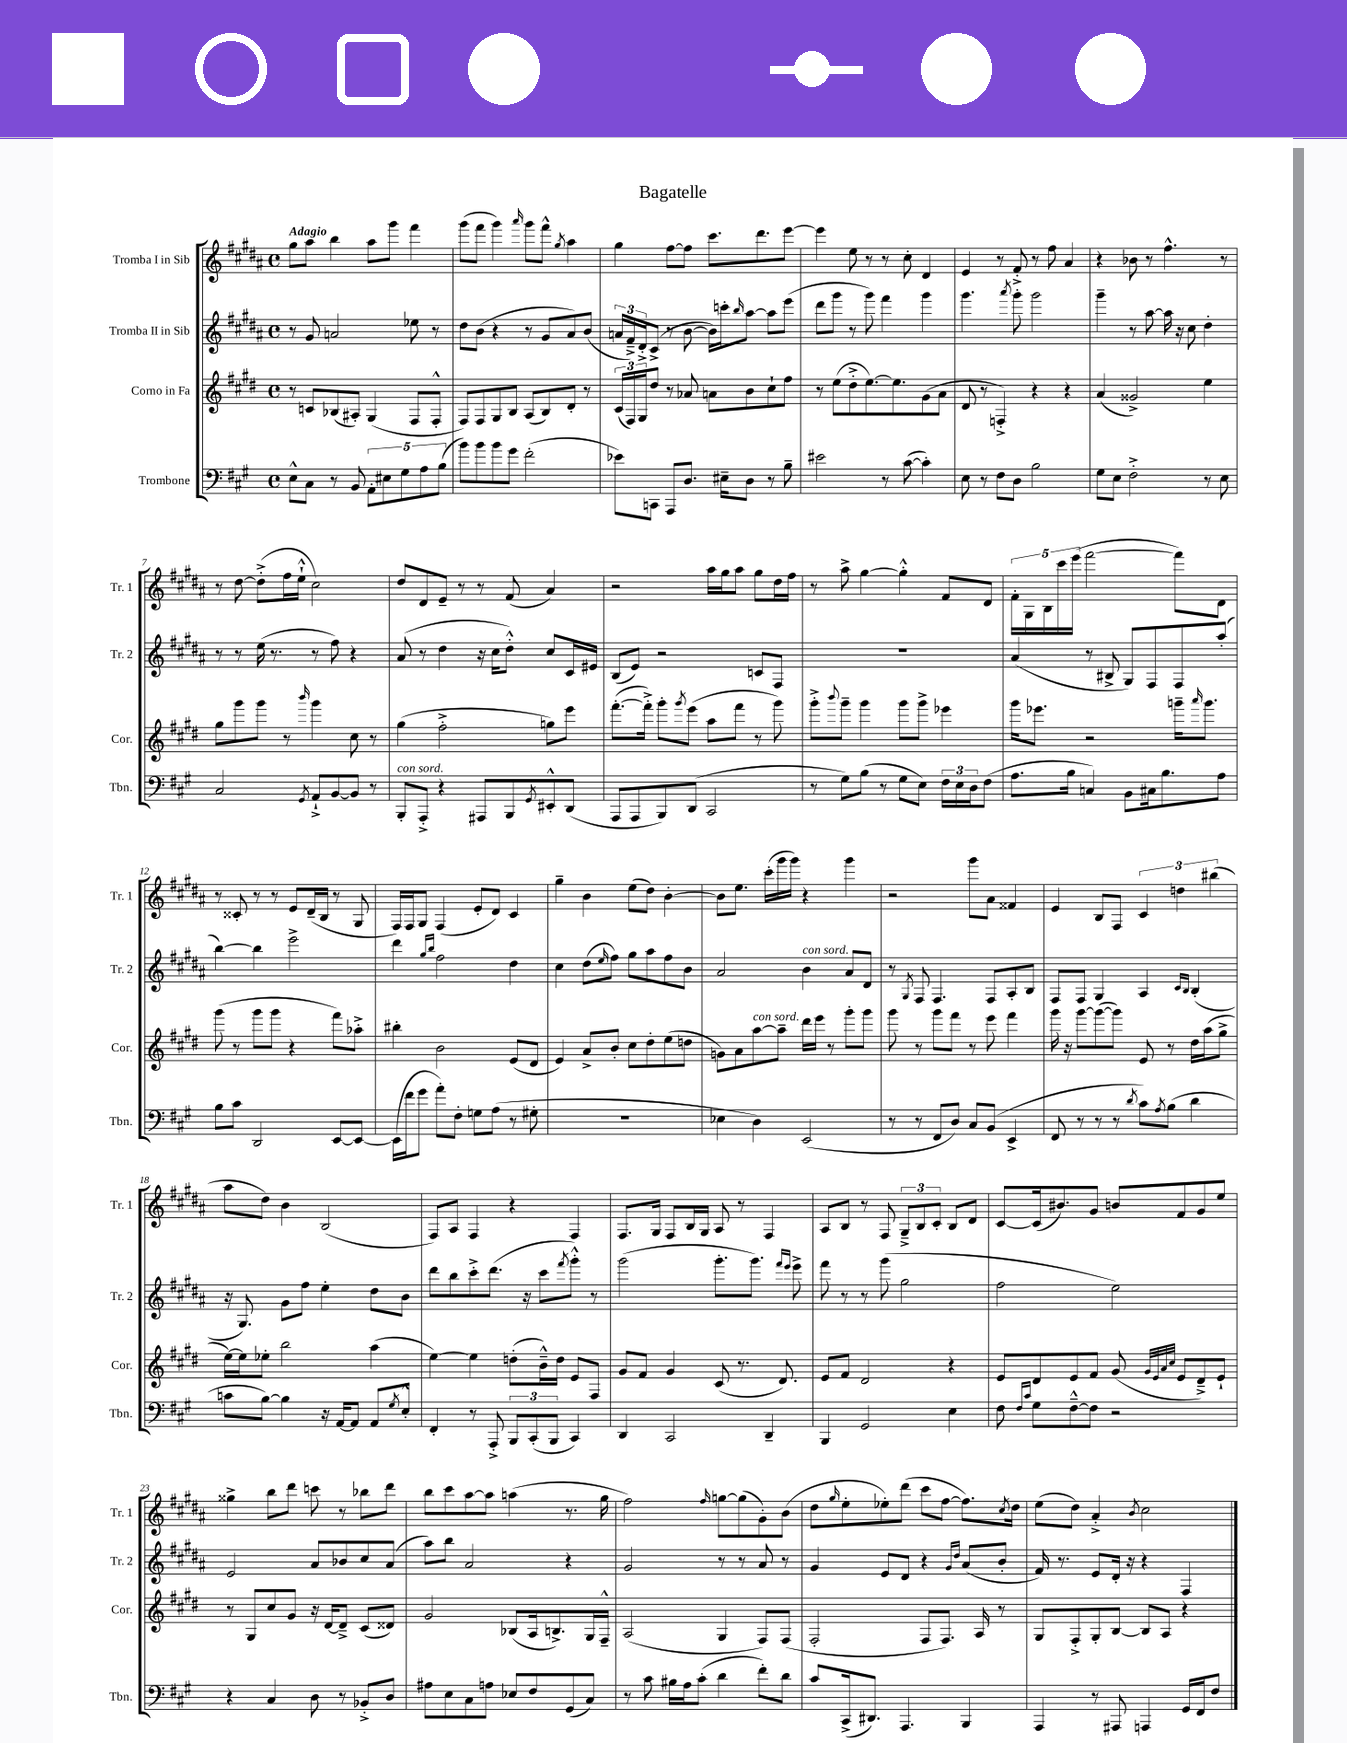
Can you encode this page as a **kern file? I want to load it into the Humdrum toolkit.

**kern	**kern	**kern	**kern
*part4	*part3	*part2	*part1
*staff4	*staff3	*staff2	*staff1
*I"Trombone	*I"Corno in Fa	*I"Tromba II in Sib	*I"Tromba I in Sib
*I'Tbn.	*I'Cor.	*I'Tr. 2	*I'Tr. 1
*clefF4	*clefG2	*clefG2	*clefG2
*k[f#c#g#]	*k[f#c#g#d#]	*k[f#c#g#d#a#]	*k[f#c#g#d#a#]
*M4/4	*M4/4	*M4/4	*M4/4
*met(c)	*met(c)	*met(c)	*met(c)
=1	=1	=1	=1
!	!	!	!LO:TX:a:B:t=Adagio
8E^^\L	8r	8r	8gg#\L
8C#\J	8cn/L	8g#/	8aa#\J
8r	(8B-X/	2an/	4bb\
8BB/	8A#X'/J)	.	.
10AA'\L	(4G#/	.	8aa#\L
10E#X\	.	.	.
.	.	.	8ggg#\J
10G#\	.	.	.
.	8F#/L	8ee-X\	4fff#\
10A\	.	.	.
.	8F#'^^/J	8r	.
(10B\J	.	.	.
=2	=2	=2	=2
8b\L)	8F#/L)	8dd#\L	(8ggg#\L
8b\	8F#/	(8b\J	8fff#\J
8b\	8G#/	4r	4ggg#\)
8g#\J	8B/J	.	.
.	.	.	16qqaaa#/
(2f#'\	(8A/L	8r	8ggg#\L
.	8B/)	8g#/L	8fff#^^\J
.	.	.	8qgg#/
.	8d#'/J	8a#/)	4aa#\
.	8r	(8b/J	.
=3	=3	=3	=3
8e-X\L)	(24c#/LL	24an/LL	4gg#\
.	24F#/)	24f#~^/)	.
.	24G#/J	24d#'^/J	.
8CCn\J	8dd#/J	(8c#^/J	.
8AAA/L	8r	8r	[8ff#\L
8.D/J	8a-X/	[8b\	8ff#\J]
.	8an\L	16b\LL])	8.ccc#\L
16E#X~\KL	.	16cccn'\J	.
.	.	16qqbb/	.
8D\J	8b\	[8aa#\J	.
.	.	.	8.ddd#\
8r	8cc#`\	8aa#\L]	.
8B~\	8ff#\J	(8eee\J	[8eee\J
=4	=4	=4	=4
2e#X\	8r	8ddd#\L	4eee\]
.	(8ee\L	8ggg#\J	.
.	8dd#'^\	8r	8ee\
.	[8.ee\)	8ggg#\)	8r
8r	.	4fff#\	8r
.	8.ee\]	.	.
([8c#\	.	.	8cc#'\
4c#'\])	(8g#\	4ggg#\	4d#/
.	8a\J	.	.
=5	=5	=5	=5
8E\	8d#/	4.ggg#\	4e/
8r	8r	.	.
8F#\L	4Fn'^/)	.	8r
.	.	8qaaa#/	.
8D\J	.	8ggg#'\	8f#'^/
2B\	4r	2ggg#\	8r
.	.	.	8ff#\
.	4r	.	4a#/
=6	=6	=6	=6
8G#\L	(4a/	4ggg#~\	4r
8E\J	.	.	.
2F#'^\	2g##X^/)	8r	8b-X\
.	.	[8aa#\	8r
.	.	16aa#\]	4.ff#^^\
.	.	16r	.
.	.	8cc#\	.
8r	4ee\	4dd#'\	.
8E\	.	.	8r
!!LO:LB:g=z
=7	=7	=7	=7
2C#/	8gg#\L	8r	8r
.	8ggg#\	8r	[8dd#\
.	8ggg#\J	(16ee\	(8dd#'^\L]
.	.	8.r	.
.	8r	.	16ff#\L
.	.	.	16ee`^^\JJ
8qGG#/	16qqbbb/	.	.
8AA`^/L	4ggg#\	8r	2cc#\)
[8BB/	.	8ff#\)	.
8BB/J]	8cc#\	4r	.
8r	8r	.	.
=8	=8	=8	=8
!LO:TX:a:i:t=con sord.	!	!	!
8BBB'/L	(4gg#\	(8a#/	8dd#/L
8AAA'^/J	.	8r	8d#/
4r	2ff#'^\	4dd#\	8e~/J
.	.	.	8r
8AAA#X/L	.	16r	8r
.	.	16cc#\KL	.
8BBB/	.	8dd#'^^\J)	(8f#/
8qGG#/	.	.	.
8EE#X'^^/	8ggn\L)	8cc#/L	4a#/)
(8DD/J	8eee\J	16c#/L	.
.	.	16e#X/JJ	.
=9	=9	=9	=9
8AAA/L	([8.fff#'\L	(8B/L	2r
8AAA/	.	8e/J)	.
.	16fff#'^\Jk])	.	.
8BBB/)	8ggg#'\L	2r	.
.	8qggg#/	.	.
(8DD/J	(8eee\J	.	.
2CC#/	8aa\L	.	16aa#\LL
.	.	.	16gg#\J
.	8fff#\J	.	8aa#\J
.	8r	8cn/L	8gg#\L
.	8ggg#\)	8F#/J	16dd#\L
.	.	.	16ff#\JJ
=10	=10	=10	=10
8r	8ggg#'^\L	1r	8r
.	8qqbbb/	.	.
8G#\L)	8ggg#~\J	.	8aa#^\
(8B\J	4ggg#\	.	[4gg#\
8r	.	.	.
8G#\L	8ggg#\L	.	4gg#'^^\]
8E\J)	8ggg#^\J	.	.
24F#\LL	4eee-X\	.	8f#/L
24E\	.	.	.
24D\J	.	.	.
(8F#\J	.	.	8d#/J
=11	=11	=11	=11
8.A\L	16ggg#\KL	(4a#/	20f#'\LL
.	.	.	20G#\
.	8.eee-X\J	.	.
.	.	.	20B\
.	.	.	20ccc#\
16B\Jk	.	.	.
.	.	.	(20eee\JJ
4Cn/)	2r	8r	[2fff#\
.	.	8B#X^/	.
8BB\L	.	8G#/L)	.
16C#X\k	.	8F#/	.
8.B\	.	.	.
.	16gggn~\KL	8F#/	8fff#\L])
.	16qqaaa/	.	.
.	8.ggg\J	.	.
8A\J	.	(8aa#'/J	8d#\J
!!LO:LB:g=z
=12	=12	=12	=12
8B\L	(8ggg#\	[4bb\)	8r
8c#\J	8r	.	8c##X'/
2DD/	8ggg#\L	4bb\]	8r
.	8ggg#\J	.	8r
.	4r	2eee^\	8e/L
.	.	.	(16d#~/L
.	.	.	16B/JJ
[8EE/L	8fff#\L)	.	8r
8EE/J_	8aa-X'^\J	.	8G#/
=13	=13	=13	=13
(16EE\LL]	4bb#X'\	4ddd#\	16F#/LL)
16f#\J	.	.	16F#/J
8g#\J	.	.	8G#/J
.	.	16qqgg#/LL	.
.	.	16qqbb/JJ	.
8a'\L)	2b\	2ff#\	(4F#/
8F#'\J	.	.	.
8Gn\L	.	.	8e'/L
(8A\J	.	.	8d#/J)
8r	(8e/L	4dd#\	4c#/
8G#X'\	8d#/J	.	.
=14	=14	=14	=14
1r	4e/)	4cc#\	4gg#~\
.	8a^/L	(8dd#\L	4b\
.	.	16qqee/	.
.	8b'/J	8ff#\J)	.
.	8cc#\L	8gg#\L	(8ee\L
.	8dd#'\	8aa#\	8dd#\J)
.	(8ee\	8ff#\	[4b'\
.	8ddn\J	8b\J	.
=15	=15	=15	=15
4E-X\	8gn\L)	2a#/	8b\L]
.	8a\	.	8.ee\J
!	!LO:TX:a:i:t=con sord.	!	!
4D\)	[8aa\	.	.
.	.	.	(16ccc#'\LL
.	8aa~\J]	.	16ggg#\
.	.	.	16ggg#\JJ)
!	!	!LO:TX:a:i:t=con sord.	!
(2EE/	16ddd#\LL	4b\	4r
.	16eee\JJ	.	.
.	8r	.	.
.	8ggg#'\L	8a#/L	4ggg#\
.	8ggg#\J	8d#/J	.
=16	=16	=16	=16
8r	8ggg#\	8r	2r
.	.	8qG#/	.
8r	8r	8F#/	.
8FF#/L	8ggg#\L	4.F#/	.
8D/J)	8fff#\J	.	.
8C#/L	8r	.	8ggg#\L
(8BB/J	8eee\	8F#/L	8a#\J
4EE^/	4fff#\	8A#'/	4f##X/
.	.	8B/J	.
=17	=17	=17	=17
8FF#/	16ggg#\	8F#/L	4e/
.	16r	.	.
8r	[8ggg#\L	8F#/J	.
8r	(8ggg#\_	4G#/	8B/L
8r	8ggg#\J])	.	8F#/J
8qd/	.	.	.
8c#\L)	8e/	4A#/	6c#/
8qA/	.	.	.
(8B\J	8r	.	.
.	.	.	6ddn\
.	.	16qqc#/LL	.
.	.	16qqB/JJ	.
4d\	16dd#\LL	(4B'/	.
.	(16aa\J	.	.
.	.	.	(6bb#X\
.	8gg#^\J	.	.
!!LO:LB:g=z
=18	=18	=18	=18
8cn\L	[16ee\LL)	16r	8aa#\L
.	16ee\J]	8.G#/)	.
[8B\J)	8ee-X'\J	.	8dd#\J)
4B\]	2bb\	8g#\L	4b\
.	.	8ff#\J	.
16r	.	4ee'\	(2B/
[16AA/KL	.	.	.
8AA/J]	.	.	.
8AA/L	(4aa\	8dd#\L	.
8qG#/	.	.	.
8E'^^/J	.	8b\J	.
=19	=19	=19	=19
4FF#'/	[4ee\)	8ddd#\L	8F#/L)
.	.	8bb\	8A#/J
8r	4ee\]	8ccc#'^\	4F#/
8AAA'^/	.	(8.ddd#\J	.
12BBB/L	(8ddn'\L	.	4r
.	.	16r	.
(12CC#'/	.	.	.
.	16b~^^\L)	8ccc#\L	.
12BBB/J	.	.	.
.	16dd\JJ	.	.
.	.	8qfff#/	.
4CC#/)	8e/L	8ggg#'^^\J)	4F#/
.	8F#/J	8r	.
=20	=20	=20	=20
4DD/	8g#/L	(2ggg#\	8.F#/L
.	8f#/J	.	.
.	.	.	16G#/Jk
2CC#/	4g#/	.	8F#/L
.	.	.	16B/L
.	.	.	16G#/JJ
.	(8c#/	8.ggg#'\L	8A#/
.	8.r	.	8r
.	.	8.ggg#\J)	.
4DD~/	.	.	4F#/
.	8.d#/)	.	.
.	.	16qqfff#/LL	.
.	.	16qqeee/JJ	.
.	.	8eee^\	.
=21	=21	=21	=21
4BBB/	8e/L	8fff#\	8A#/L
.	8f#/J	8r	8B/J
2GG#/	2d#/	8r	8r
.	.	(8ggg#\	8F#/
.	.	2gg#\	12G#~^/L
.	.	.	12B/
.	.	.	12c#'/J
4E\	4r	.	8B/L
.	.	.	8d#/J
=22	=22	=22	=22
8F#\	8e/L	2ff#\	[8c#/L
16qqF#/LL	.	.	.
16qqc#/JJ	.	.	.
8G#\L	8d#/	.	(16c#/k]
.	.	.	8.b#X/)
[8F#~^^\	8e/	.	.
8F#\J]	8f#/J	.	8g#/J
2r	(8g#/	2ee\)	8bn/L
.	32qqg#/LLL	.	.
.	32qqe/	.	.
.	32qqa/	.	.
.	32qqcc#/JJJ	.	.
.	8e/L	.	8f#/
.	8d#~^/)	.	8g#/
.	8e`/J	.	8ee/J
!!LO:LB:g=z
=23	=23	=23	=23
4r	8r	2e/	4gg##X^\
.	8G#/L	.	.
4C#/	8cc#/	.	8bb\L
.	8g#/J	.	8ddd#\J
8D\	16r	8a#/L	8cccn\
.	[16d#/KL	.	.
8r	8d#~^/J]	8b-X/	8r
8BB-X'^/L	(8c#/L	8cc#/	8bb-X\L
8D/J	8d##X/J)	(8a#/J	8ddd#\J
=24	=24	=24	=24
8A#X\L	2g#/	8aa#\L)	8bb\L
8E\	.	8bb\J	8ccc#\
8C#\	.	2a#/	[8aa#\
8An\J	.	.	8aa#\J]
8E-X/L	(8B-X/L	.	(4aan\
8F#/	16A/k	.	.
.	8.Bn^/)	.	.
(8GG#/	.	4r	8.r
8C#/J)	16G#/L	.	.
.	16F#~^^/JJ	.	16gg#\
=25	=25	=25	=25
8r	(2A/	2g#/	2ff#\)
8c#\	.	.	.
16B#X\LL	.	.	.
16A\J	.	.	.
(8c#'\J	.	.	.
.	.	.	16qqff#/
4d\	4G#/	8r	[8ggn\L
.	.	8r	(8gg\]
8f#'\L)	8F#/L)	8a#/	8g#'\)
8d\J	(8F#/J	8r	(8b\J
=26	=26	=26	=26
8c#/L	2F#'/	4g#/	8dd#\L
.	.	.	16qqgg#/
(16CC#^/k	.	.	8ee'\
8.DD#X/J)	.	.	.
.	.	8e/L	8ee-X'\)
4.AAA/	.	8d#/J	(8ddd#\J
.	8F#/L	4r	8ccc#\L
.	8.F#/J)	.	[8ff#\J
.	.	16qqg#/LL	.
.	.	16qqdd#/JJ	.
4BBB/	.	(8a#/L	8.ff#\L])
.	16A/	.	.
.	8r	8b'/J	.
.	.	.	8qcc#/
.	.	.	16dd#\Jk
=27	=27	=27	=27
4AAA/	8G#/L	16f#/)	(8ee\L
.	.	8.r	.
.	8F#'^/	.	8dd#\J)
8r	8G#'/	8e/L	4a#'^/
8AAA#X/	[8B/J	16d#'/Jk	.
.	.	16r	.
.	.	.	8qb/
4AAAn/	8B/L]	4r	2cc#\
.	8A/J	.	.
16GG#/LL	4r	4F#/	.
16FF#/J	.	.	.
8F#/J	.	.	.
==	==	==	==
*-	*-	*-	*-
